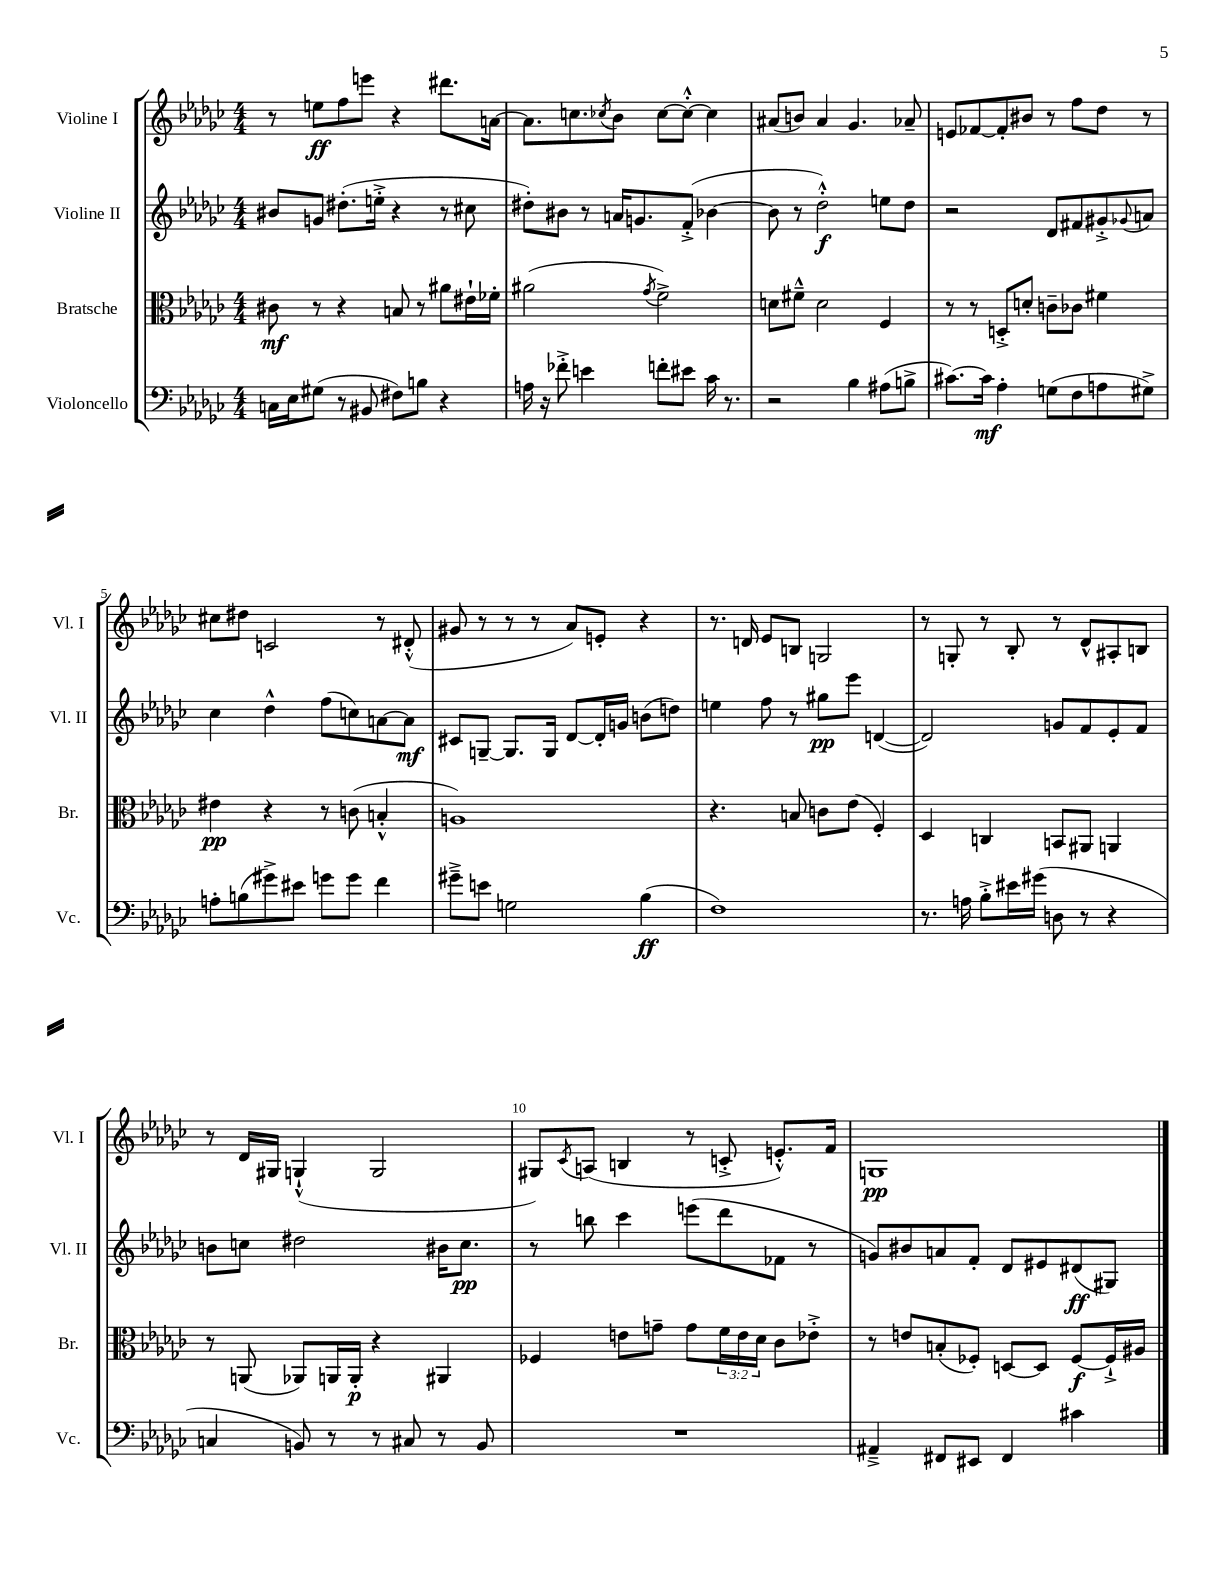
<<
\new StaffGroup <<
\new Staff = "s0" \with { instrumentName = "Violine I" shortInstrumentName = "Vl. I" } {
    \clef treble \key ges \major \numericTimeSignature \time 4/4
    r8 e''8\ff f''8 e'''8 r4 dis'''8. a'16~ |
    a'8. c''8. \acciaccatura { ces''8 } bes'8 ces''8~ ces''8~-.-^ ces''4 |
    ais'8( b'8) ais'4 ges'4. aes'8-- |
    e'8 fes'8~ fes'8-. bis'8 r8 f''8 des''8 r8 |
    cis''8 dis''8 c'2 r8 dis'8-.-^( |
    gis'8 r8 r8 r8 aes'8) e'8-. r4 |
    r8. d'16 ees'8 b8 g2 |
    r8 g8-. r8 bes8-. r8 des'8-^ ais8-. b8 |
    r8 des'16 gis16 g4-!-^( g2 |
    gis8) \acciaccatura { ces'8 } a8( b4 r8 c'8-.-> e'8.-.-^) f'16 |
    g1\pp \bar "|." |
}
\new Staff = "s1" \with { instrumentName = "Violine II" shortInstrumentName = "Vl. II" } {
    \clef treble \key ges \major \numericTimeSignature \time 4/4
    bis'8 g'8 dis''8.-.( e''16-.-> r4 r8 cis''8 |
    dis''8-.) bis'8 r8 a'16 g'8. f'8-.->( bes'4~ |
    bes'8 r8 des''2-.-^\f) e''8 des''8 |
    r2 des'8 fis'8 gis'8-.-> \appoggiatura { ges'8 } a'8 |
    ces''4 des''4-^ f''8( c''8) a'8~ a'8\mf |
    cis'8 g8~-- g8. g16 des'8~ des'16-. g'16 b'8( d''8) |
    e''4 f''8 r8 gis''8\pp ees'''8 d'4~( |
    d'2) g'8 f'8 ees'8-. f'8 |
    b'8 c''8 dis''2 bis'16 c''8.\pp |
    r8 b''8 ces'''4 e'''8( des'''8 fes'8 r8 |
    g'8) bis'8 a'8 f'8-. des'8 eis'8 dis'8\ff( gis8) \bar "|." |
}
\new Staff = "s2" \with { instrumentName = "Bratsche" shortInstrumentName = "Br." } {
    \clef alto \key ges \major \numericTimeSignature \time 4/4 \override Staff.TupletNumber.text = #tuplet-number::calc-fraction-text
    cis'8\mf r8 r4 b8 r8 ais'8 eis'16-! fes'16-. |
    ais'2( \acciaccatura { ges'8 } f'2->) |
    d'8 fis'8---^ d'2 f4 |
    r8 r8 d8-.-> d'8-. c'8-- ces'8 fis'4 |
    eis'4\pp r4 r8 c'8( b4-.-^ |
    a1) |
    r4. b8 c'8 ees'8( f4-.) |
    des4 c4 b,8 ais,8 a,4 |
    r8 a,8( aes,8) a,16 a,16-.\p r4 ais,4 |
    fes4 e'8 g'8-- g'8 \tuplet 3/2 { f'16 e'16 des'16 } ces'8 ees'8-.-> |
    r8 e'8 b8-.( fes8-.) d8~ d8 fes8~\f fes16-!-> ais16 \bar "|." |
}
\new Staff = "s3" \with { instrumentName = "Violoncello" shortInstrumentName = "Vc." } {
    \clef bass \key ges \major \numericTimeSignature \time 4/4
    c16 ees16 gis8( r8 bis,8 fis8) b8 r4 |
    a16 r16 fes'8-.-> e'4 f'8-. eis'8 ces'16 r8. |
    r2 bes4 ais8( b8-> |
    cis'8.~) cis'16\mf aes4-. g8( f8 a8 gis8->) |
    a8-. b8( gis'8->) eis'8 g'8 g'8 f'4 |
    gis'8---> e'8 g2 bes4\ff( |
    f1) |
    r8. a16 bes8-.-> eis'16 gis'16( d8 r8 r4 |
    c4 b,8) r8 r8 cis8 r8 b,8 |
    R1 |
    ais,4---> fis,8 eis,8 fis,4 cis'4 \bar "|." |
}
>>
>>
\layout { \context { \Score \override BarNumber.break-visibility = ##(#f #t #t) barNumberVisibility = #(every-nth-bar-number-visible 5) } }
